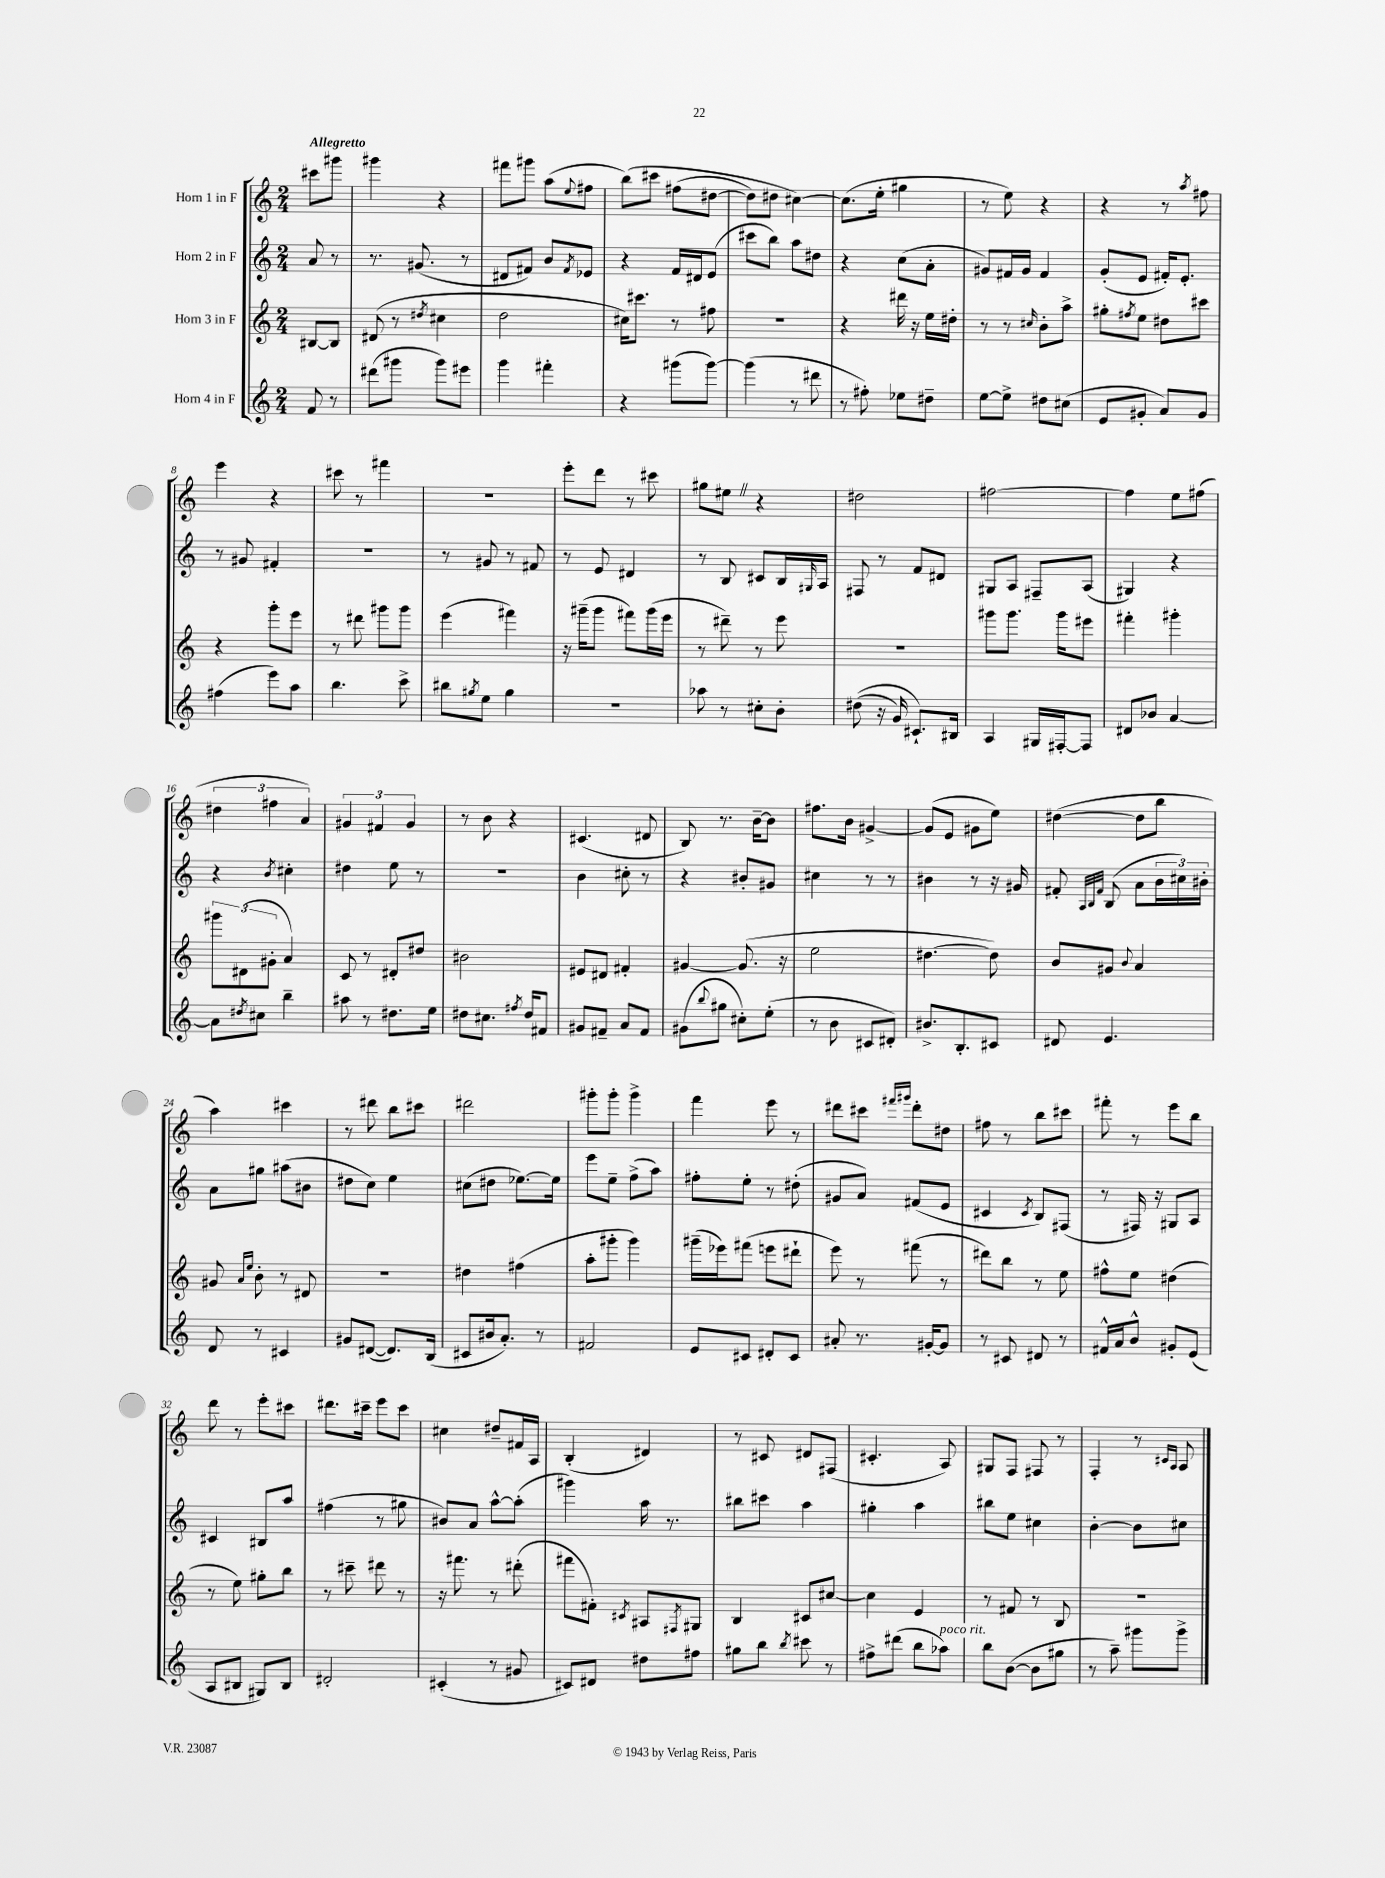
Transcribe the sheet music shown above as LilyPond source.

<<
\new StaffGroup <<
\new Staff = "s0" \with { instrumentName = "Horn 1 in F" } {
    \clef treble \key c \major \numericTimeSignature \time 2/4 \partial 4 \tempo "Allegretto"
    cis'''8 gis'''8 |
    gis'''4 r4 |
    fis'''8 gis'''8 a''8( \appoggiatura { e''8 } fis''8 |
    b''8)\( cis'''8 fis''8( dis''8~ |
    dis''8) dis''8 cis''4~\) |
    cis''8.( e''16-. gis''4 |
    r8 e''8) r4 |
    r4 r8 \acciaccatura { a''8 } fis''8 |
    e'''4 r4 |
    cis'''8 r8 fis'''4 |
    r2 |
    e'''8-. d'''8 r8 cis'''8 |
    gis''8 eis''8 \once \override BreathingSign.text = \markup { \musicglyph "scripts.caesura.straight" } \breathe r4 |
    dis''2 |
    fis''2~ |
    fis''4 e''8 fis''8( |
    \tuplet 3/2 { dis''4 fis''4 a'4) } |
    \tuplet 3/2 { gis'4 fis'4 gis'4 } |
    r8 b'8 r4 |
    cis'4.( dis'8 |
    b8) r8. b'16~-- b'8 |
    fis''8. b'16 gis'4~-> |
    gis'8( e'8 gis'8 e''8) |
    dis''4~( dis''8 b''8 |
    a''4) cis'''4 |
    r8 dis'''8 b''8 cis'''8 |
    dis'''2 |
    gis'''8-. gis'''8-. gis'''4-> |
    f'''4 e'''8 r8 |
    dis'''8 cis'''8 \grace { fis'''16 gis'''16 } dis'''8-. dis''8 |
    fis''8 r8 b''8 cis'''8 |
    fis'''8-. r8 e'''8 b''8 |
    d'''8 r8 e'''8-. cis'''8 |
    dis'''8. cis'''16-- e'''8 cis'''8 |
    cis''4 dis''8-- fis'16 a16 |
    b4-.( dis'4) |
    r8 cis'8 dis'8 fis8( |
    cis'4.-. a8) |
    gis8 f8 fis8 r8 |
    f4-. r8 \grace { cis'16 a16 } a8 \bar "|." |
}
\new Staff = "s1" \with { instrumentName = "Horn 2 in F" } {
    \clef treble \key c \major \numericTimeSignature \time 2/4 \partial 4
    a'8 r8 |
    r8. gis'8.( r8 |
    dis'8 fis'8) b'8 \acciaccatura { fis'8 } ees'8 |
    r4 f'16 dis'16 e'8( |
    cis'''8 b''8) a''8 dis''8 |
    r4 c''8( a'8-. |
    gis'8) fis'16 gis'16 fis'4 |
    g'8-.( e'8 fis'16-.) e'8.-. |
    r8 gis'8 fis'4-. |
    R2 |
    r8 gis'8 r8 fis'8 |
    r8 e'8 dis'4 |
    r8 b8 cis'8 b16 \grace { gis16 } a16 |
    fis8 r8 f'8 dis'8 |
    gis8 a8 fis8-- a8( |
    gis4) r4 |
    r4 \acciaccatura { b'8 } cis''4-. |
    dis''4 e''8 r8 |
    R2 |
    b'4 cis''8-. r8 |
    r4 bis'8-. gis'8 |
    cis''4 r8 r8 |
    bis'4 r8 r16 gis'16 |
    fis'8-. \grace { a32 b32 fis'32 } b8( a'8 \tuplet 3/2 { b'16 cis''16) bis'16-. } |
    a'8 gis''8 ais''8( bis'8 |
    dis''8 c''8) e''4 |
    cis''8( dis''8 ees''8.~) ees''16 |
    e'''8 e''8-- f''8->( a''8) |
    fis''8-. e''8-. r8 dis''8-.( |
    gis'8 a'8) fis'8( e'8 |
    cis'4 \acciaccatura { cis'8 } b8) fis8( |
    r8 fis16) r16 gis8 a8 |
    cis'4 bis8 a''8 |
    fis''4( r8 gis''8 |
    bis'8) a'8 a''8~-^ a''8-.( |
    gis'''4) a''16 r8. |
    bis''8 cis'''8 a''4 |
    gis''4-. a''4 |
    bis''8 e''8 cis''4 |
    b'4~-. b'8 cis''8 \bar "|." |
}
\new Staff = "s2" \with { instrumentName = "Horn 3 in F" } {
    \clef treble \key c \major \numericTimeSignature \time 2/4 \partial 4
    bis8~ bis8 |
    dis'8( r8 \acciaccatura { dis''8 } cis''4 |
    d''2 |
    cis''16) cis'''8. r8 fis''8 |
    R2 |
    r4 dis'''16 r16 e''16 dis''16-. |
    r8 r8 \grace { cis''16 } b'8-. a''8-> |
    gis''8-. \acciaccatura { fis''8 } e''8 dis''8 cis'''8 |
    r4 g'''8-. e'''8 |
    r8 dis'''8 gis'''8 gis'''8 |
    e'''4( fis'''4) |
    r16 gis'''16--( gis'''8 fis'''8) gis'''16( e'''16 |
    r8 dis'''8--) r8 e'''8 |
    R2 |
    gis'''8 gis'''8. gis'''16 eis'''8 |
    fis'''4-. gis'''4-. |
    \tuplet 3/2 { gis'''8 dis'8( gis'8-. } a'4) |
    c'8 r8 dis'8-. dis''8 |
    bis'2 |
    eis'8 dis'8 fis'4-. |
    gis'4~ gis'8.( r16 |
    e''2 |
    dis''4.~ dis''8) |
    b'8 gis'8 \appoggiatura { b'8 } a'4 |
    gis'8 \grace { a'16 e''16 } b'8-. r8 dis'8 |
    R2 |
    dis''4 fis''4( |
    a''8-. gis'''8-. gis'''4) |
    gis'''16--( ees'''16) fis'''8( e'''8 dis'''8-! |
    e'''8) r8 fis'''8( r8 |
    dis'''8) b''8 r8 e''8 |
    fis''8-^ e''8 dis''4( |
    r8 e''8) gis''8-. b''8 |
    r8 cis'''8-- dis'''8 r8 |
    r16 fis'''8. r8 dis'''8-.( |
    fis'''8 fis'8-.) \acciaccatura { cis'8 } ais8 \acciaccatura { fis8 } gis8 |
    b4 cis'8 cis''8~ |
    cis''4 e'4 |
    r8 fis'8 r8 b8 |
    R2 \bar "|." |
}
\new Staff = "s3" \with { instrumentName = "Horn 4 in F" } {
    \clef treble \key c \major \numericTimeSignature \time 2/4 \partial 4
    f'8 r8 |
    dis'''8( gis'''8 gis'''8) eis'''8 |
    g'''4 fis'''4-. |
    r4 gis'''8( gis'''8~) |
    gis'''4( r8 dis'''8 |
    r8 fis''8-.) ees''8 dis''8-- |
    e''8~ e''8-> dis''8 cis''8( |
    e'8 gis'8-. a'8) gis'8 |
    fis''4( e'''8) a''8 |
    b''4. c'''8-> |
    bis''8 \acciaccatura { gis''8 } e''8 gis''4 |
    r2 |
    aes''8 r8 cis''8-. b'8-. |
    dis''8(\( r16 g'16) cis'8.-!\) bis16 |
    a4 gis16 fis16~-. fis8 |
    dis'8 bes'8 a'4~ |
    a'8 \acciaccatura { dis''8 } cis''8 b''4-- |
    ais''8 r8 dis''8. e''16 |
    dis''8 cis''8. \acciaccatura { fis''8 } dis''16 fis'8 |
    gis'8 fis'8-- a'8 fis'8 |
    gis'8( \appoggiatura { b''8 } gis''8 cis''8-.) e''8-.( |
    r8 b'8 cis'8 dis'8-.) |
    bis'8.-> b8.-. cis'8 |
    dis'8 e'4. |
    d'8 r8 cis'4 |
    gis'8 dis'8~( dis'8.) b16( |
    cis'8 bis'16 a'8.-.) r8 |
    fis'2 |
    e'8 cis'8 dis'8-. cis'8 |
    ais'8-. r8. gis'16~-. gis'8 |
    r8 cis'8 dis'8 r8 |
    fis'16-^ a'16 b'8-^ gis'8-. e'8( |
    a8 bis8 gis8) bis8 |
    dis'2-. |
    cis'4-.( r8 gis'8 |
    cis'8) dis'8 dis''8 fis''8 |
    gis''8 b''8 \acciaccatura { b''8 } cis'''8 r8 |
    fis''8-> dis'''8( b''8 aes''8^\markup { \italic "poco rit." }) |
    b''8 b'8~( b'8 gis''8 |
    r8 a''8--) gis'''8 gis'''8-> \bar "|." |
}
>>
>>
